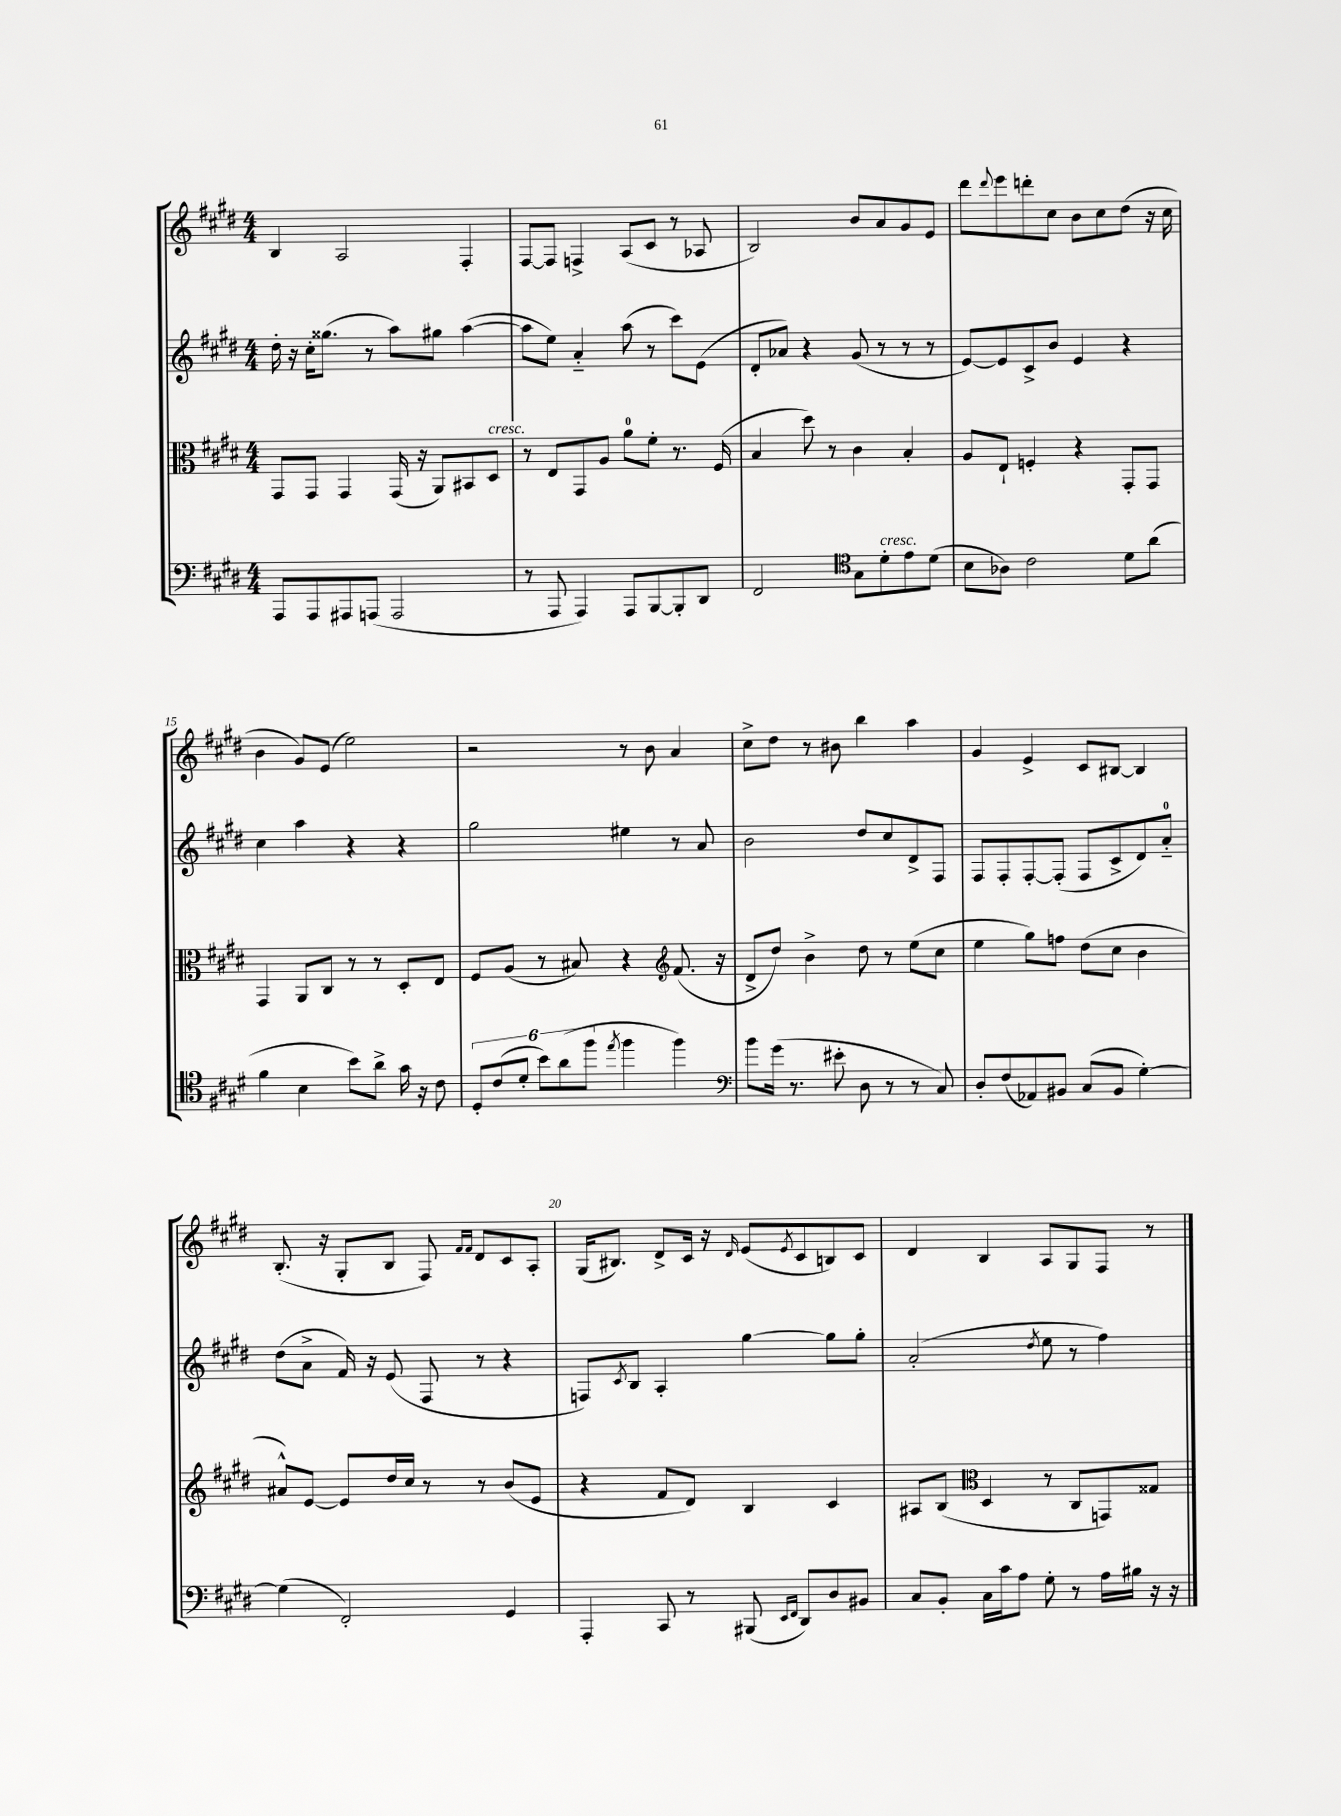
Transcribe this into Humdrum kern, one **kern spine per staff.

**kern	**kern	**kern	**kern
*staff4	*staff3	*staff2	*staff1
*clefF4	*clefC3	*clefG2	*clefG2
*k[f#c#g#d#]	*k[f#c#g#d#]	*k[f#c#g#d#]	*k[f#c#g#d#]
*M4/4	*M4/4	*M4/4	*M4/4
8AAA	8GG#	16dd#'	4B
.	.	16r	.
8AAA	8GG#	16cc#'	.
.	.	(8.gg##	.
8AAA#	4GG#	.	2A
(8AAA	.	8r	.
2AAA	(16GG#	8aa)	.
.	16r	.	.
.	8AA)	8gg#	.
.	8BB#	([4aa	4F#'
.	8D#	.	.
=	=	=	=
8r	8r	8aa]	[8F#
8AAA	8E	8ee)	8F#]
4AAA)	8GG#	4a'~	4F^
.	8A	.	.
8AAA	8a	(8aa	(8A
[8BBB	8f#'	8r	8c#
8BBB']	8.r	8ccc#)	8r
8DD#	.	(8e	8A-
.	(16F#	.	.
=	=	=	=
2FF#	4B	8d#'	2B)
.	.	8a-)	.
.	8dd#)	4r	.
.	8r	.	.
*clefC4	*	*	*
8G#	4c#	(8g#	8b
8d#'	.	8r	8a
8e	4B'	8r	8g#
(8d#	.	8r	8e
=	=	=	=
8B	8A	[8e)	8ddd#
.	.	.	8qqddd#
8A-)	8E`	8e]	8eee
2c#	4F'	8c#^	8ddd'
.	.	8b	8cc#
.	4r	4e	8b
.	.	.	8cc#
8d#	8GG#'	4r	(8dd#
(8a	8GG#	.	16r
.	.	.	16cc#
=	=	=	=
4f#	4GG#	4cc#	4b
4B	8AA	4aa	8g#)
.	8C#	.	(8e
8b)	8r	4r	2ee)
8a^	8r	.	.
16g#	8D#'	4r	.
16r	.	.	.
8c#	8E	.	.
=	=	=	=
12D#'	8F#	2gg#	2r
(12c#	.	.	.
.	(8A	.	.
12d#'	.	.	.
12b)	8r	.	.
(12a	.	.	.
.	8B#)	.	.
12ff#	.	.	.
8qee	.	.	.
4ff#	4r	4ee#	8r
.	.	.	8b
*	*clefG2	*	*
4ff#)	(8.f#	8r	4a
.	.	8a	.
.	16r	.	.
=	=	=	=
*clefF4	*	*	*
8b	8d#^	2b	8cc#^
(16g#	8dd#)	.	8dd#
8.r	.	.	.
.	4b^	.	8r
8e#'	.	.	8b#
8D#	8dd#	8dd#	4bb
8r	8r	8cc#	.
8r	(8ee	8d#^	4aa
8C#)	8cc#	8F#	.
=	=	=	=
8D#'	4ee	8F#	4g#
(8F#	.	8F#'	.
8AA-)	8gg#)	[8F#'	4e^
8BB#	8ff	(8F#']	.
(8C#	(8dd#	8F#	8c#
8BB#	8cc#	8c#^	[8B#
[4G#')	4b	8d#)	4B#]
.	.	8a'~	.
=	=	=	=
(4G#]	8a#^^)	(8dd#	(8.B'
.	[8e	8a^	.
.	.	.	16r
2FF#')	8e]	16f#)	8G#'
.	.	16r	.
.	16dd#	(8e	8B
.	16cc#	.	.
.	8r	8F#	8F#)
.	.	.	16qqf#
.	.	.	16qqf#
.	8r	8r	8d#
4GG#	(8b	4r	8c#
.	8e	.	8A'
=	=	=	=
4AAA'	4r	8F)	(16G#
.	.	.	8.B#)
.	.	8qc#	.
.	.	8B	.
8CC#	8f#	4A'	8d#^
8r	8d#)	.	16c#
.	.	.	16r
.	.	.	16qqd#
(8BBB#	4B	[4gg#	(8e
16qqEE	.	.	.
16qqFF#	.	.	8qe
8DD#)	.	.	8c#
8D#	4c#	8gg#]	8B)
8BB#	.	8gg#'	8c#
=	=	=	=
8C#	8A#	(2a'	4d#
8BB'	(8B	.	.
*	*clefC3	*	*
16C#	4D#	.	4B
16c#	.	.	.
8A	.	.	.
.	.	8qdd#	.
8G#'	8r	8ee	8A
8r	8C#	8r	8G#
16A	8GG)	4ff#)	8F#
16B#	.	.	.
16r	8G##	.	8r
16r	.	.	.
==	==	==	==
*-	*-	*-	*-
